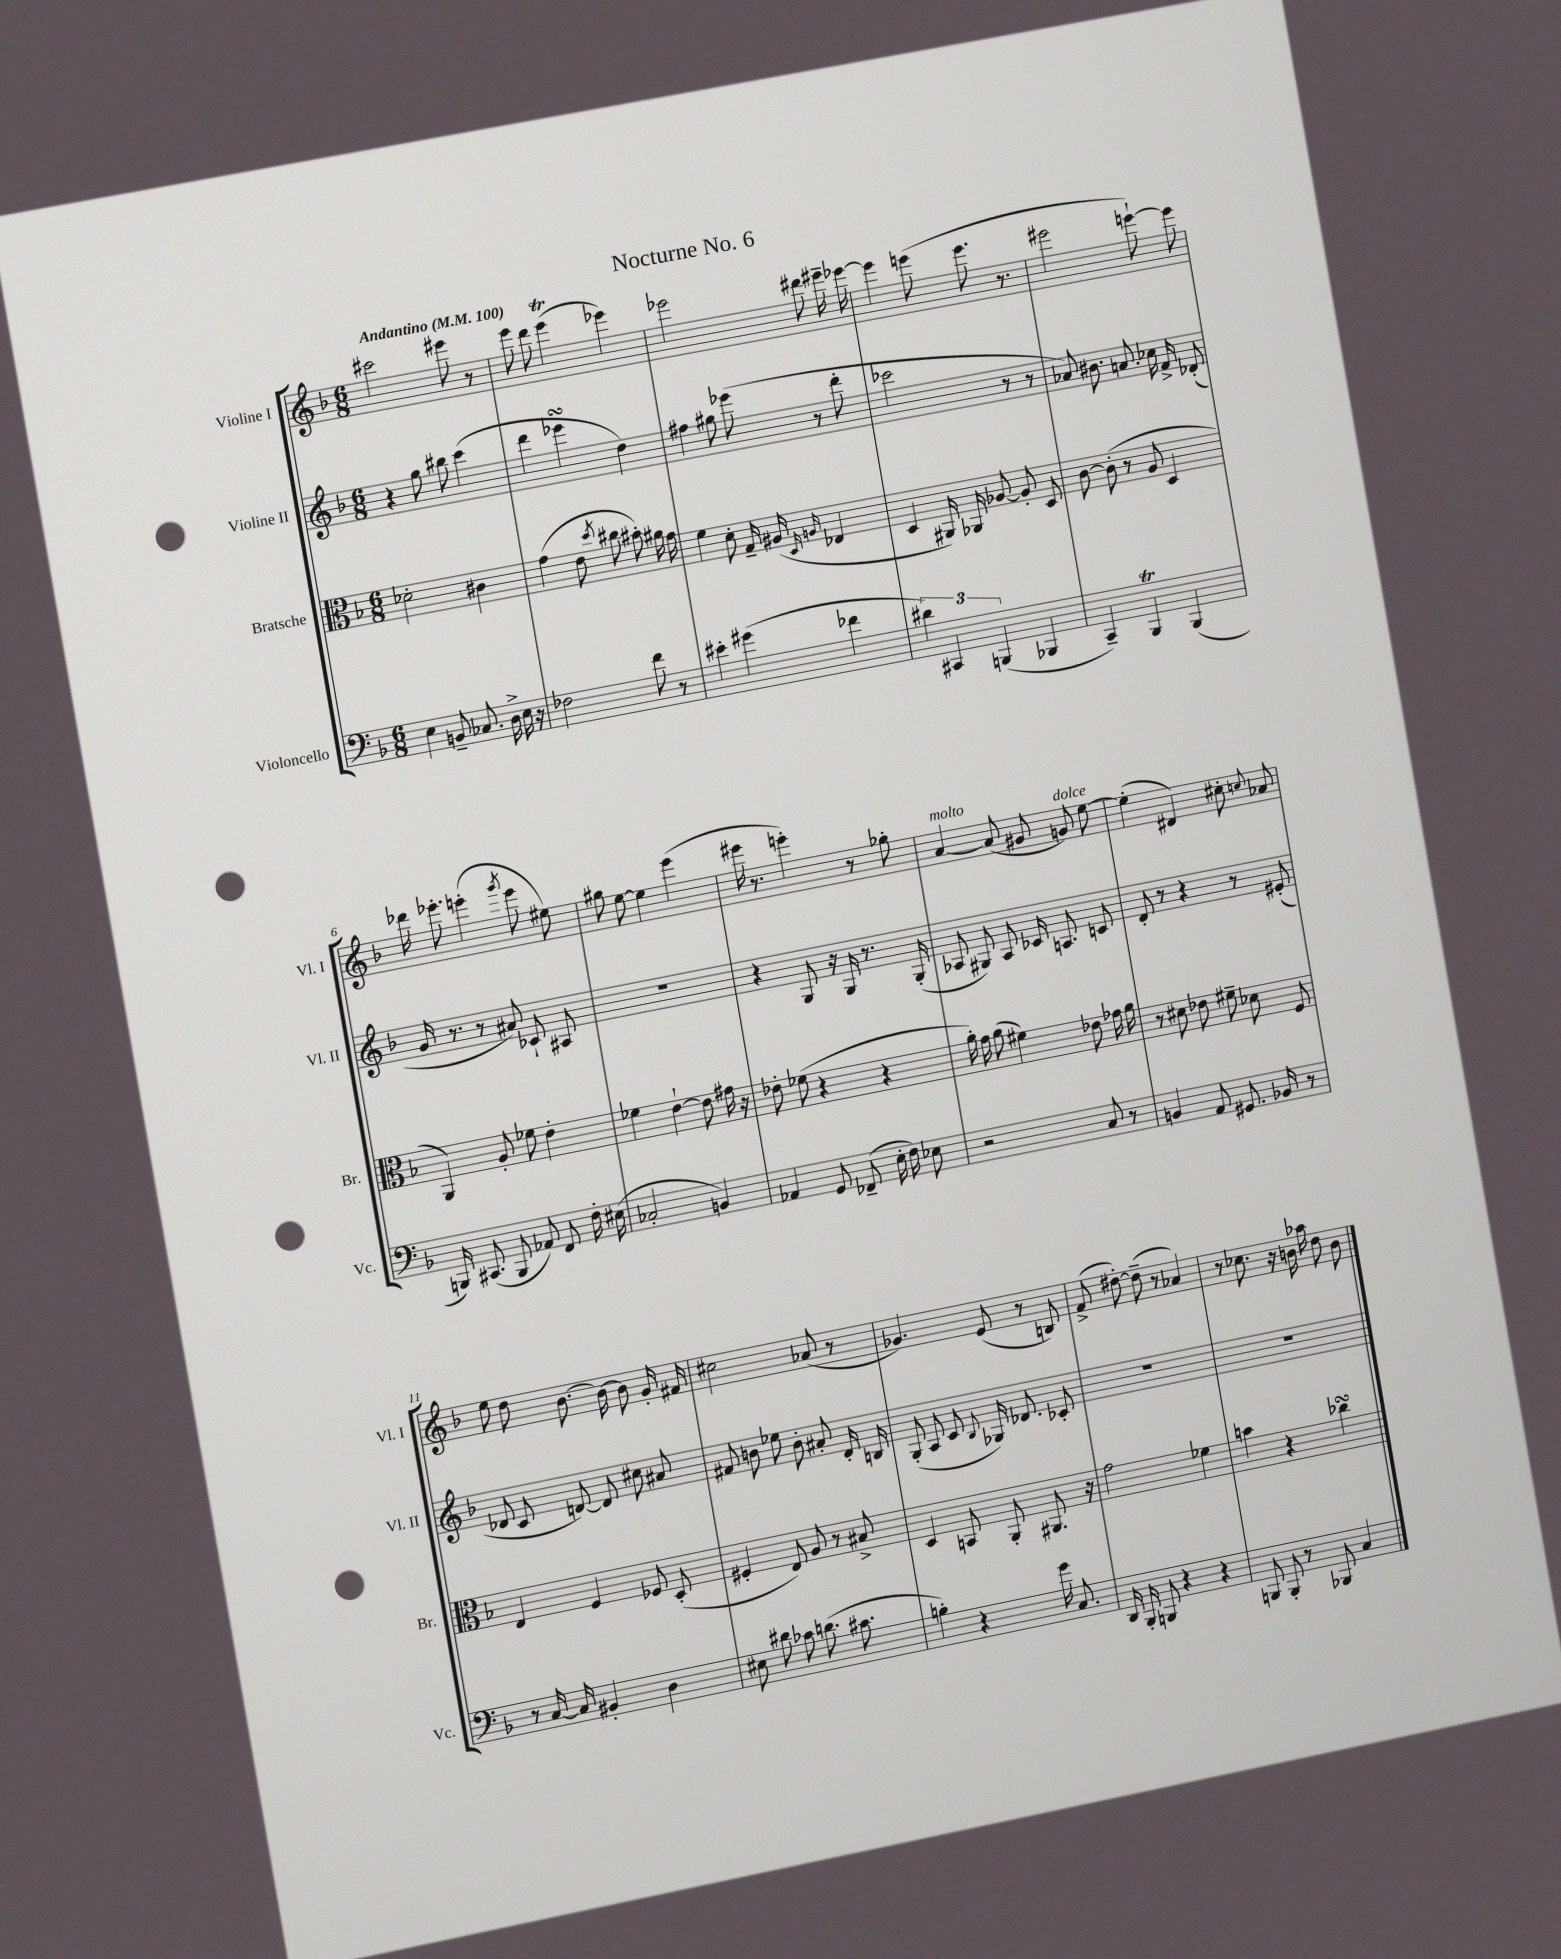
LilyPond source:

\header { title = "Nocturne No. 6" }
<<
\new StaffGroup <<
\new Staff = "s0" \with { instrumentName = "Violine I" shortInstrumentName = "Vl. I" } {
    \clef treble \key f \major \numericTimeSignature \time 6/8 \tempo "Andantino" 4 = 100
    \autoBeamOff cis'''2 eis'''8 r8 |
    e'''8 d'''8 e'''4\trill( ees'''4) |
    ees'''2 dis'''8 eis'''16-- ees'''16~ |
    ees'''4 e'''8( e'''8. r8. |
    eis'''2 e'''8~-!) e'''8 |
    des'''16 ees'''8.-. e'''4-.( \acciaccatura { g'''8 } e'''8 eis''8) |
    gis''8 e''8~ e''4 e'''4( |
    eis'''16 r8. e'''4-.) r8 ges''8-. |
    a'4~^\markup { \italic "molto" } a'8( gis'8 g'8^\markup { \italic "dolce" }) e''8~ |
    e''4-.( dis'4) cis''8-. \appoggiatura { c''8 } aes'8 |
    e''8 d''8 bes'8.~ bes'16~ bes'8 g'16-. fis'16 |
    cis''2 aes'8( r8 |
    ges'4.) e'8( r8 b8) |
    f'8->( dis''8~-.) dis''8--( r8 aes'4) |
    r8 ces''8. r16 b'16 aes''16 d''8 b'8 \bar "|." |
}
\new Staff = "s1" \with { instrumentName = "Violine II" shortInstrumentName = "Vl. II" } {
    \clef treble \key f \major \numericTimeSignature \time 6/8
    \autoBeamOff r4 g''8 bis''8 c'''4( |
    d'''4 ees'''4\turn d''4) |
    fis''4 gis''8 ees'''8( r8 d'''8-. |
    ces'''2 r8 r8 |
    aes'8) bis'8. a'8. ces''16 f'16-> des'8-.( |
    g'16 r8. r8 ais'8) ces'8-! ais8 |
    R2. |
    r4 g8 r16 g16 r8. g16-.( |
    aes8 gis8) aes8 ces'16 a8. c'8 |
    d'8-. r8 r4 r8 eis'8-.( |
    des'8 c'8 d'8~) d'8 cis''8 ais'8 |
    fis'8 b'8 ees''8 b'8-. ais'8-. d'16-. b16 |
    g8-.( a8 c'8 \appoggiatura { bes8 } ges16) des'8. ces'8-. |
    R2. |
    R2. \bar "|." |
}
\new Staff = "s2" \with { instrumentName = "Bratsche" shortInstrumentName = "Br." } {
    \clef alto \key f \major \numericTimeSignature \time 6/8
    \autoBeamOff des'2-. cis'4 |
    g'4( e'8 \acciaccatura { d''8 } cis''8 bis'8-.) ais'16 g'16 |
    f'4 d'8-. g16-- ais16( \grace { d16 a16 } ees4 |
    d4 ais,16) aes,16 aes8~ aes8-. d8 |
    c'8~ c'8-.( r8 a8 d4 |
    a,4) a8-. fes'8 e'4-. |
    fes'4 e'4~-! e'8 gis'16 r16 |
    ees'8-. fes'8( r4 r4 |
    a'16-.) g'16 a'8( fis'4) ees'8 ges'16 a'16 |
    r8 dis'8 ees'8 fis'8-- des'8 f8 |
    e4 f4 fes8 d8-.( |
    fis4-. e8) a8 r8 bis8-> |
    d4 b,8 a,8-. ais,8. r16 |
    g'2 fes'4 |
    b'4 r4 ces''4\turn \bar "|." |
}
\new Staff = "s3" \with { instrumentName = "Violoncello" shortInstrumentName = "Vc." } {
    \clef bass \key f \major \numericTimeSignature \time 6/8
    \autoBeamOff e4 b,8-- ces8. d16-> e16 r16 |
    fes2 f'8 r8 |
    eis'4-. gis'4( fes'4 |
    \tuplet 3/2 { dis'4) cis,4 b,,4( } bes,,4 |
    c,4--) bes,,4\trill bes,,4( |
    b,,16) cis,8.( b,,8 aes,8) f,8 f16-. eis16( |
    ces2-. b,4) |
    aes,4 g,8 fes,8--( e16-. f16) ees8 |
    r2 c8 r8 |
    b,4 a,8 gis,8. bes,16 r8 |
    r8 c16~ c16 bis,4-. d4 |
    eis8 dis'8 ces'8 d'8.( cis'8. |
    b4-.) r4 g'16 c8. |
    d,16 bes,,16-. b,,8 r4 r4 |
    b,,8 b,,8-. r8 bes,,8 c4 \bar "|." |
}
>>
>>
